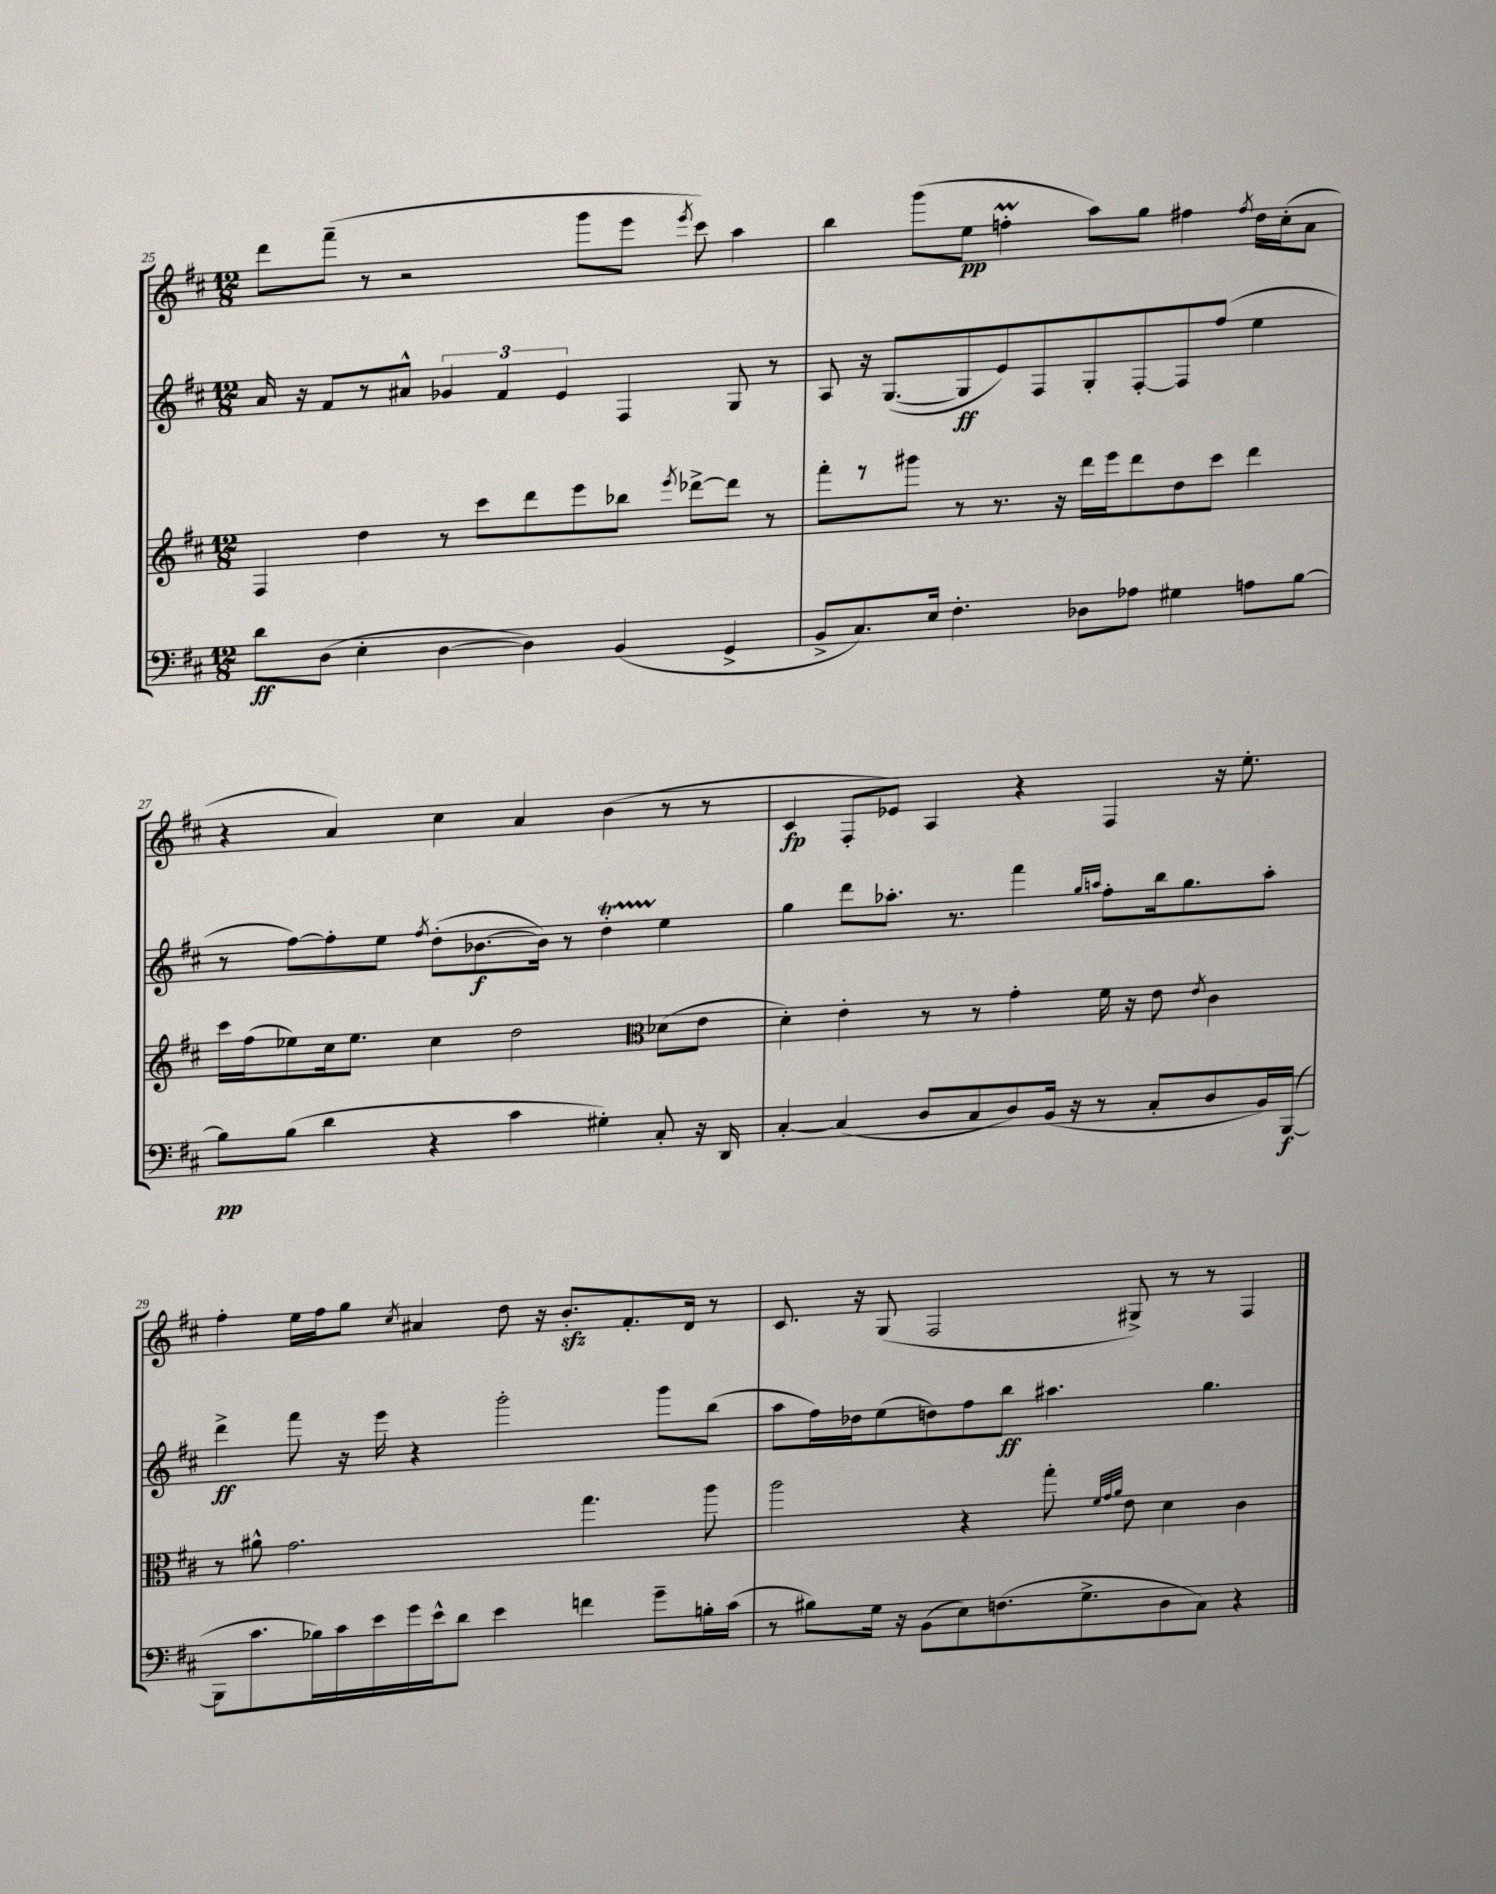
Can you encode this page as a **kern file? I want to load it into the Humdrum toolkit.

**kern	**dynam	**kern	**kern	**dynam	**kern	**dynam
*part4	*part4	*part3	*part2	*part2	*part1	*part1
*staff4	*staff4	*staff3	*staff2	*staff2	*staff1	*staff1
*clefF4	*	*clefG2	*clefG2	*	*clefG2	*
*k[f#c#]	*	*k[f#c#]	*k[f#c#]	*	*k[f#c#]	*
*M12/8	*	*M12/8	*M12/8	*	*M12/8	*
=25	=25	=25	=25	=25	=25	=25
8d\L	ff	4F#/	16a/	.	8ddd\L	.
.	.	.	16r	.	.	.
(8D\J	.	.	8f#/L	.	(8fff#~\J	.
4E'\	.	4dd\	8r	.	8r	.
.	.	.	8a#X^^/J	.	2r	.
[4D\	.	8r	6g-X/	.	.	.
.	.	8ccc#\L	.	.	.	.
.	.	.	6f#/	.	.	.
4D\])	.	8ddd\	.	.	.	.
.	.	.	6e/	.	.	.
.	.	8eee\	.	.	8ggg\L	.
(4BB/	.	8bb-X\J	4F#/	.	8eee\J	.
.	.	8qeee/	.	.	8qeee/	.
.	.	[8ddd-X^\L	.	.	8ccc#\)	.
4GG^/	.	8ddd-\J]	8G/	.	4aa\	.
.	.	8r	8r	.	.	.
=26	=26	=26	=26	=26	=26	=26
8BB^/L	.	8fff#'\L	8A/	.	4bb\	.
8.C#/)	.	8r	16r	.	.	.
.	.	.	([8.G/L	.	.	.
.	.	8ggg#X\J	.	.	(8ggg\L	.
16E/Jk	.	.	.	.	.	.
4.F#'\	.	8r	8G/]	ff	8ee\J	pp
.	.	8.r	8e/)	.	4ffnM'\	.
.	.	.	8F#/	.	.	.
.	.	16r	.	.	.	.
8D-X\L	.	16ddd\LL	8G'/	.	8aa\L)	.
.	.	16eee\J	.	.	.	.
8A-X\J	.	8ddd\	[8F#'/	.	8gg\J	.
4G#X\	.	8dd\	8F#/]	.	4ff#X\	.
.	.	8ccc#\J	(8ff#/J	.	.	.
.	.	.	.	.	8qff#/	.
8An\L	.	4ddd\	4ee\	.	16dd\LL	.
.	.	.	.	.	(16cc#'\J	.
[8B\J	.	.	.	.	8a\J	.
!!LO:LB:g=z
=27	=27	=27	=27	=27	=27	=27
8B\L]	pp	16ccc#\LL	8r	.	4r	.
.	.	(16ff#\J	.	.	.	.
(8B\J	.	8ee-X\)	[8ff#\L)	.	.	.
4d\	.	16cc#\k	8ff#'\]	.	4a/)	.
.	.	8.ee-\J	.	.	.	.
.	.	.	8ee\J	.	.	.
.	.	.	8qff#/	.	.	.
4r	.	4cc#\	(8dd'\L	.	4cc#\	.
.	.	.	[8.b-X\	f	.	.
4c#\	.	2dd\	.	.	4a/	.
.	.	.	16b-\Jk])	.	.	.
.	.	.	8r	.	.	.
4G#X'\)	.	.	4ddT'\	.	(4b\	.
*	*	*clefC3	*	*	*	*
8C#'/	.	(8d-X\L	4ee\	.	8r	.
16r	.	8e\J	.	.	8r	.
16DD/	.	.	.	.	.	.
=28	=28	=28	=28	=28	=28	=28
[4C#'/	.	4d'\)	4gg\	.	4c#/	fp
(4C#/]	.	4e'\	8ddd\L	.	8F#'/L	.
.	.	.	8.aa-X'\J	.	8e-X/J)	.
8D/L	.	8r	.	.	4A/	.
.	.	.	8.r	.	.	.
8C#/	.	8r	.	.	.	.
8D/)	.	4g'\	4fff#\	.	4r	.
(16BB/Jk	.	.	.	.	.	.
16r	.	.	.	.	.	.
.	.	.	16qqgg/LL	.	.	.
.	.	.	16qqaan/JJ	.	.	.
8r	.	16f#\	8ff#'\L	.	4F#/	.
.	.	16r	.	.	.	.
8C#'/L	.	8e\	16bb\k	.	.	.
.	.	.	8.gg\	.	.	.
.	.	8qe/	.	.	.	.
8D/	.	4c#\	.	.	16r	.
.	.	.	.	.	8.ee'\	.
16BB/L)	.	.	8aa'\J	.	.	.
([16BBB/JJ	f	.	.	.	.	.
!!LO:LB:g=z
=29	=29	=29	=29	=29	=29	=29
8BBB\L]	.	8r	4ddd^\	ff	4ff#'\	.
8.c#\	.	8a#X^^\	.	.	.	.
.	.	2.g\	8fff#\	.	16ee\LL	.
16B-X\L)	.	.	.	.	16ff#\J	.
16c#\	.	.	16r	.	8gg\J	.
16e\	.	.	16eee\	.	.	.
.	.	.	.	.	8qcc#/	.
16g\	.	.	4r	.	4a#X/	.
16e^^\J	.	.	.	.	.	.
8d\J	.	.	.	.	.	.
4e\	.	.	2ggg'\	.	8dd\	.
.	.	.	.	.	16r	.
.	.	.	.	.	8.bzz'/L	.
4fn\	.	4.gg\	.	.	.	.
.	.	.	.	.	8.f#'/	.
8g~\L	.	.	8ggg\L	.	.	.
.	.	.	.	.	16d/Jk	.
16Bn'\L	.	8aa\	(8bb\J	.	8r	.
(16c#\JJ	.	.	.	.	.	.
=30	=30	=30	=30	=30	=30	=30
8r	.	2aa\	8aa\L	.	8.c#/	.
8B#X\L)	.	.	16ff#\L)	.	.	.
.	.	.	16dd-X\J	.	16r	.
16G\Jk	.	.	(8ee\	.	(8G/	.
16r	.	.	.	.	.	.
(8BB\L	.	.	8ddn\)	.	2F#/	.
8E\)	.	4r	8ff#\	.	.	.
(8.Fn\	.	.	8bb\J	ff	.	.
.	.	8gg'\	4.aa#X\	.	.	.
8.G^\	.	.	.	.	.	.
.	.	32qqf#/LLL	.	.	.	.
.	.	32qqg/	.	.	.	.
.	.	32qqa/JJJ	.	.	.	.
.	.	8e\	.	.	8G#X^/)	.
8D\	.	4d\	.	.	8r	.
8C#\J)	.	.	4.gg\	.	8r	.
4r	.	4c#\	.	.	4F#/	.
==	==	==	==	==	==	==
*-	*-	*-	*-	*-	*-	*-
